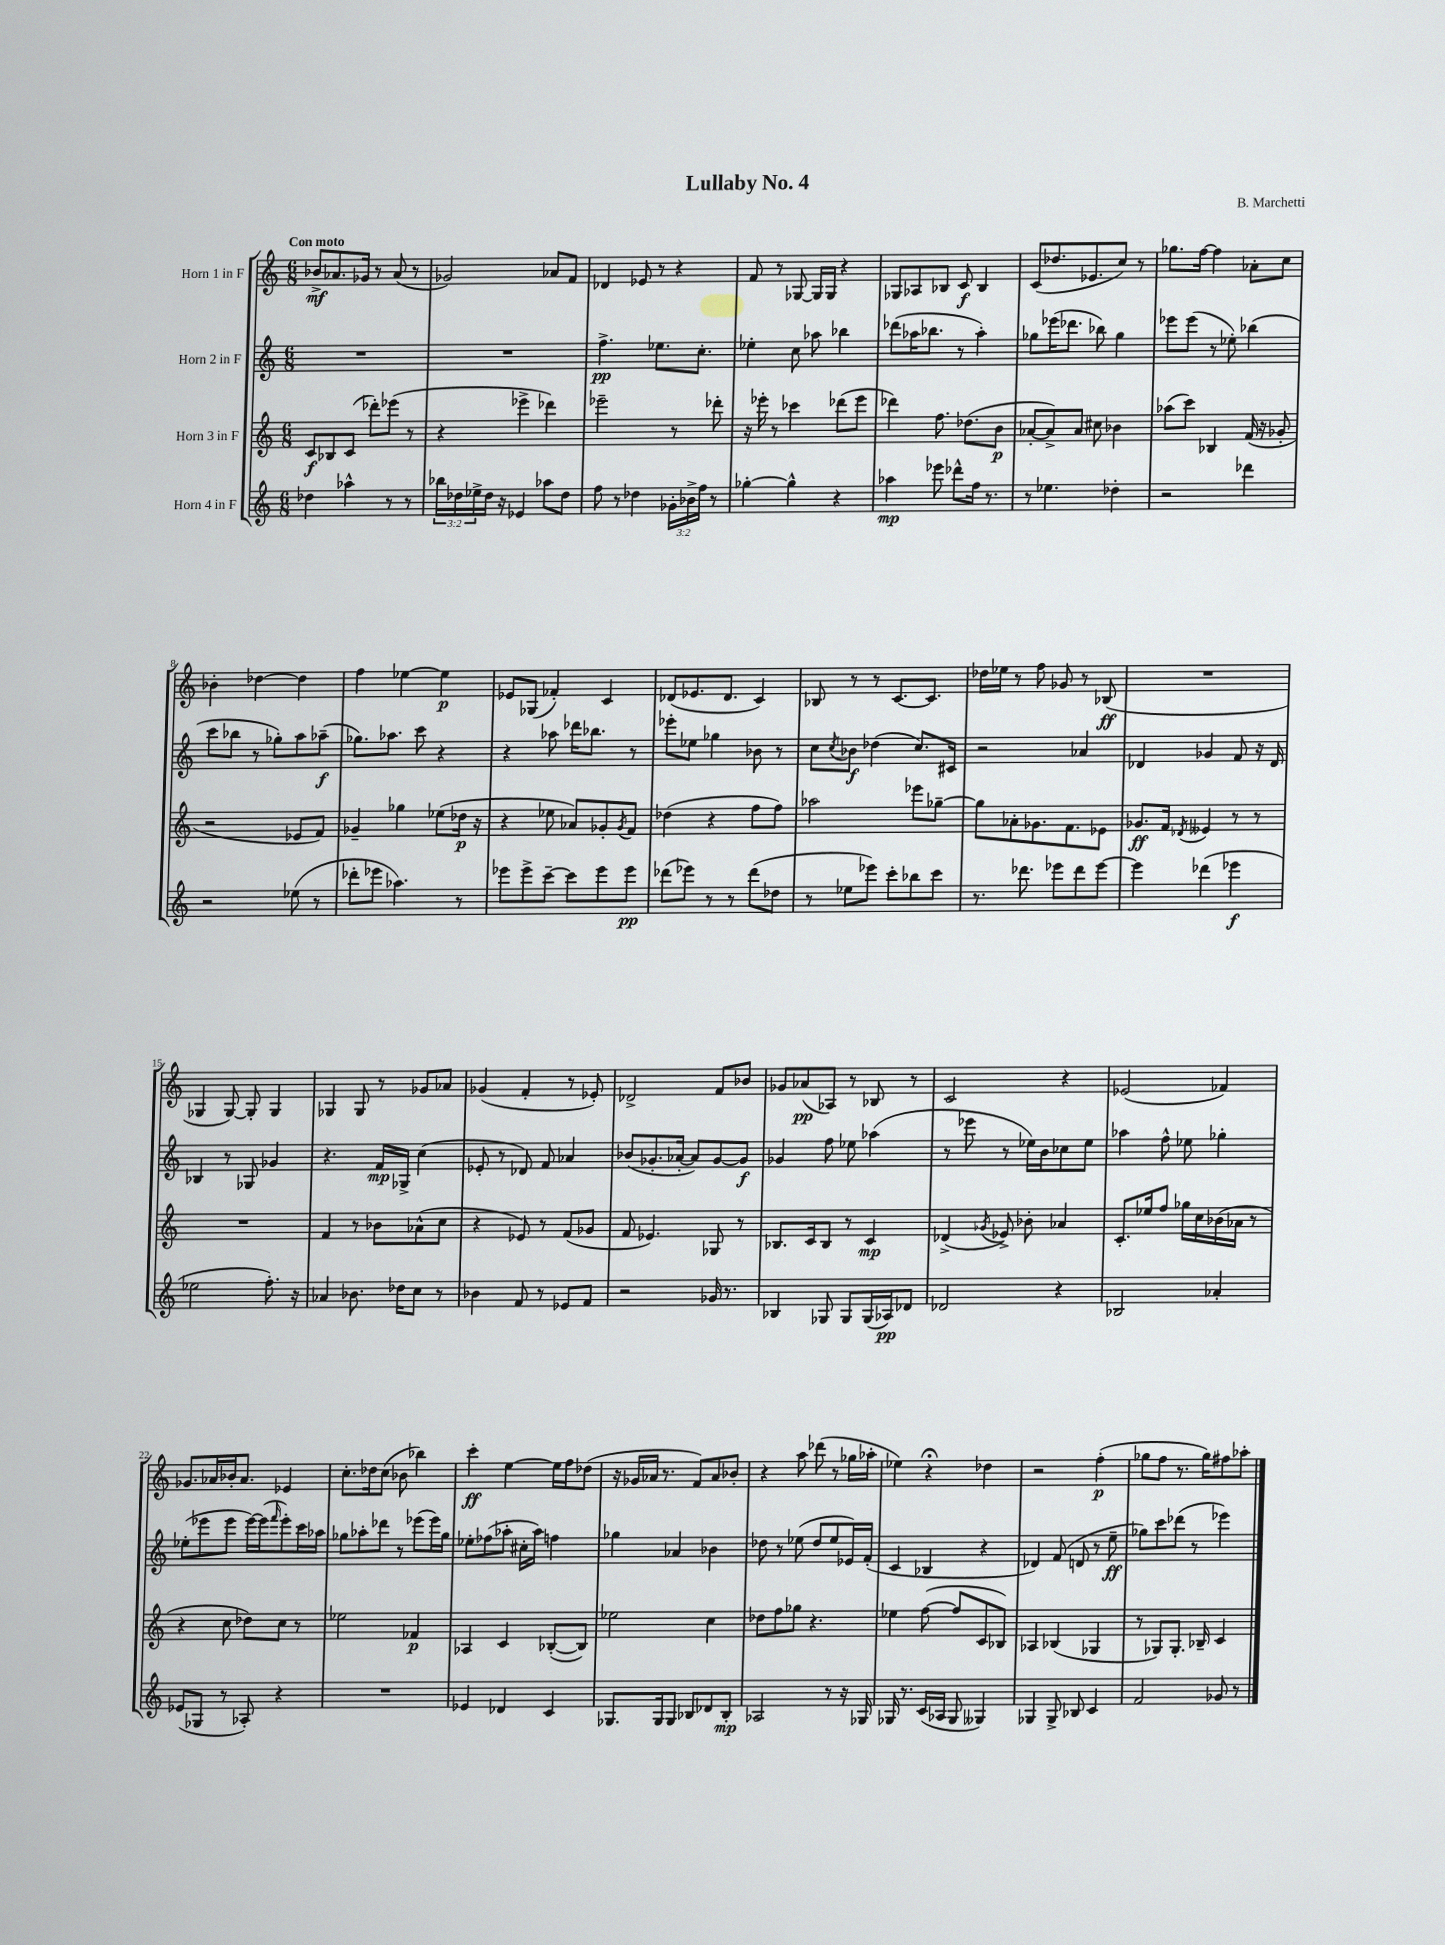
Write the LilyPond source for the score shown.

\header { title = "Lullaby No. 4" composer = "B. Marchetti" }
<<
\new StaffGroup <<
\new Staff = "s0" \with { instrumentName = "Horn 1 in F" } {
    \clef treble \key c \major \numericTimeSignature \time 6/8 \tempo "Con moto"
    bes'8->\mf aes'8. ges'16 r8 aes'8( r8 |
    ges'2) aes'8 f'8 |
    des'4 ees'8 r8 r4 |
    f'8 r8 ges8~ ges16 ges16 r4 |
    ges8 aes8 bes8 c'8\f bes4 |
    c'8( des''8. ees'8. c''8) r8 |
    ges''8. f''16~ f''4 aes'8-. c''8 |
    bes'4-. des''4~ des''4 |
    f''4 ees''4~ ees''4\p |
    ees'8 ges8( fes'4-.) c'4 |
    des'8( ees'8. des'8. c'4) |
    bes8 r8 r8 c'8.~ c'8. |
    des''16 ees''16 r8 f''8 ges'8 r8 bes8\ff( |
    R2. |
    ges4 ges8~) ges8-. ges4 |
    ges4 ges8 r8 ges'8 aes'8 |
    ges'4( f'4-. r8 ees'8-.) |
    des'2-> f'8 bes'8 |
    ges'8 aes'8\pp( aes8) r8 bes8 r8 |
    c'2 r4 |
    ees'2( fes'4) |
    ges'8. aes'16 bes'16-. aes'8. ees'4 |
    c''8.-. des''16 c''8( bes'8 bes''4) |
    c'''4-.\ff e''4~ e''16 f''16 des''8( |
    r16 ges'16 aes'16 r8. f'8) aes'8 bes'8-. |
    r4 a''8 des'''8( r8 ges''16 aes''16-. |
    ees''4) r4\fermata des''4 |
    r2 f''4-.\p( |
    ges''8 f''8 r8. ges''16) fis''8 aes''8-. \bar "|." |
}
\new Staff = "s1" \with { instrumentName = "Horn 2 in F" } {
    \clef treble \key c \major \numericTimeSignature \time 6/8
    R2. |
    R2. |
    f''4.->\pp ees''8. c''8.-. |
    ees''4-. c''8 aes''8 bes''4 |
    des'''8( aes''16 bes''8. r8 aes''4-.) |
    ges''8 ees'''16( des'''8. bes''8) ges''4 |
    ees'''8 ees'''8( r8 ees''8-.) bes''4( |
    c'''8 bes''8 r8 ges''8-.) a''8 aes''8--\f( |
    ges''8.) aes''8. c'''8 r4 |
    r4 aes''8 des'''16 bes''8. r8 |
    ees'''8-. ees''8 ges''4 bes'8 r8 |
    c''8 \acciaccatura { c''8 } bes'8\f des''4( c''8.) cis'16 |
    r2 aes'4 |
    des'4 ges'4 f'8 r16 des'16 |
    bes4 r8 ges8 ges'4 |
    r4. f'16\mp ges16-> c''4( |
    ees'8-. r8 des'8) f'8 aes'4 |
    bes'8( ges'8.-. aes'16~-. aes'8) ges'8~ ges'8\f |
    ges'4 f''8 ees''8 aes''4( |
    r8 ees'''8 r8 ees''16) b'16 ces''8 ees''8 |
    aes''4 f''8-^ ees''8 ges''4-. |
    ees''8-.( ees'''8 ees'''8 ees'''16~) ees'''16( \grace { f'''16 } ees'''8-.) c'''16 aes''16 |
    ges''8 aes''8-. des'''8 r8 ees'''8( ees'''16) ges''16 |
    ees''8-. fes''8( aes''8-. cis''16-. aes''16) f''4 |
    ges''4 aes'4 bes'4 |
    des''8 r8 ees''8( des''8 ees''8 ees'16) f'16-.( |
    c'4 bes4 r4 |
    des'4) f'8( d'8 r8 e''8--\ff |
    ges''8) c'''8 des'''8( r8 ees'''4) \bar "|." |
}
\new Staff = "s2" \with { instrumentName = "Horn 3 in F" } {
    \clef treble \key c \major \numericTimeSignature \time 6/8
    c'8\f bes8 c'8( des'''8-.) ees'''8( r8 |
    r4 ees'''4-> des'''4) |
    ees'''2-- r8 des'''8-. |
    r16 ees'''16-. r8 ces'''4 des'''8( ees'''8 |
    des'''4) f''8. des''8.( b'8\p |
    aes'8~-. aes'8->) aes'8 cis''8 bes'4 |
    aes''8( c'''8) bes4 f'16( r16 ges'8-. |
    r2 ees'8 f'8) |
    ges'4-- ges''4 ees''8( des''16\p r16 |
    r4 ees''8 aes'8) ges'8-. \acciaccatura { ges'8 } f'8 |
    des''4( r4 f''8 f''8) |
    aes''2 ees'''8 ges''8~-- |
    ges''8 aes'8-. ges'8. f'8. ees'8 |
    ges'8.\ff f'16 \acciaccatura { des'8 } eeses'4 r8 r8 |
    R2. |
    f'4 r8 bes'8 aes'8-^( c''8 |
    r4 ees'8) r8 f'8( ges'8 |
    f'8 ees'4.) ges8 r8 |
    bes8. c'16 bes8 r8 c'4\mp |
    des'4->( \acciaccatura { ges'8 } ees'8->) bes'8-. aes'4 |
    c'8.-. ees''16 f''8 ges''16 c''16 bes'16( aes'16 r8 |
    r4 c''8 des''8) c''8 r8 |
    ees''2 fes'4\p |
    aes4 c'4 bes8~-.( bes8) |
    ees''2 c''4 |
    des''8 f''8 ges''8 r4. |
    ees''4 f''8~( f''8 c'8 bes8) |
    aes4 bes4( ges4 |
    r8 ges8) ges8.-. bes16-- c'4 \bar "|." |
}
\new Staff = "s3" \with { instrumentName = "Horn 4 in F" } {
    \clef treble \key c \major \numericTimeSignature \time 6/8 \override Staff.TupletNumber.text = #tuplet-number::calc-fraction-text
    des''4 aes''4-^ r8 r8 |
    \tuplet 3/2 { bes''16 des''16 ees''16-> } des''16 r16 ees'4 aes''8 des''8 |
    f''8 r8 des''4 \tuplet 3/2 { ges'16-. bes'16-> f''16 } r8 |
    ges''4~-. ges''4-^ r4 |
    aes''4\mp ees'''8 des'''8-^ f''16 r8. |
    r8 ees''4. des''4-. |
    r2 des'''4 |
    r2 ees''8( r8 |
    des'''8-. ees'''8 aes''4.) r8 |
    ees'''8 ees'''8-> c'''8~-- c'''8 ees'''8 ees'''8\pp |
    des'''8( ees'''8) r8 r8 des'''8( des''8 |
    r8 ees''8 ees'''8) c'''8-. bes''8 c'''8 |
    r8. des'''8. ees'''8 des'''8 ees'''8~ |
    ees'''4 des'''4( ees'''4\f |
    ees''2 f''8.-.) r16 |
    aes'4 bes'8. des''16 c''8 r8 |
    bes'4 f'8 r8 ees'8 f'8 |
    r2 ges'16 r8. |
    bes4 ges8 ges8 ges16( aes16\pp) des'8 |
    des'2 r4 |
    bes2 aes'4-. |
    ees'8( ges8 r8 aes8-.) r4 |
    R2. |
    ees'4 des'4 c'4 |
    ges8. ges16 ges8 bes8 des'8 bes8-.\mp |
    aes2 r8 r16 ges16 |
    ges16 r8. c'16( aes16 ges8 geses4) |
    ges4 ges8-> bes8 c'4 |
    f'2 ges'8 r8 \bar "|." |
}
>>
>>
